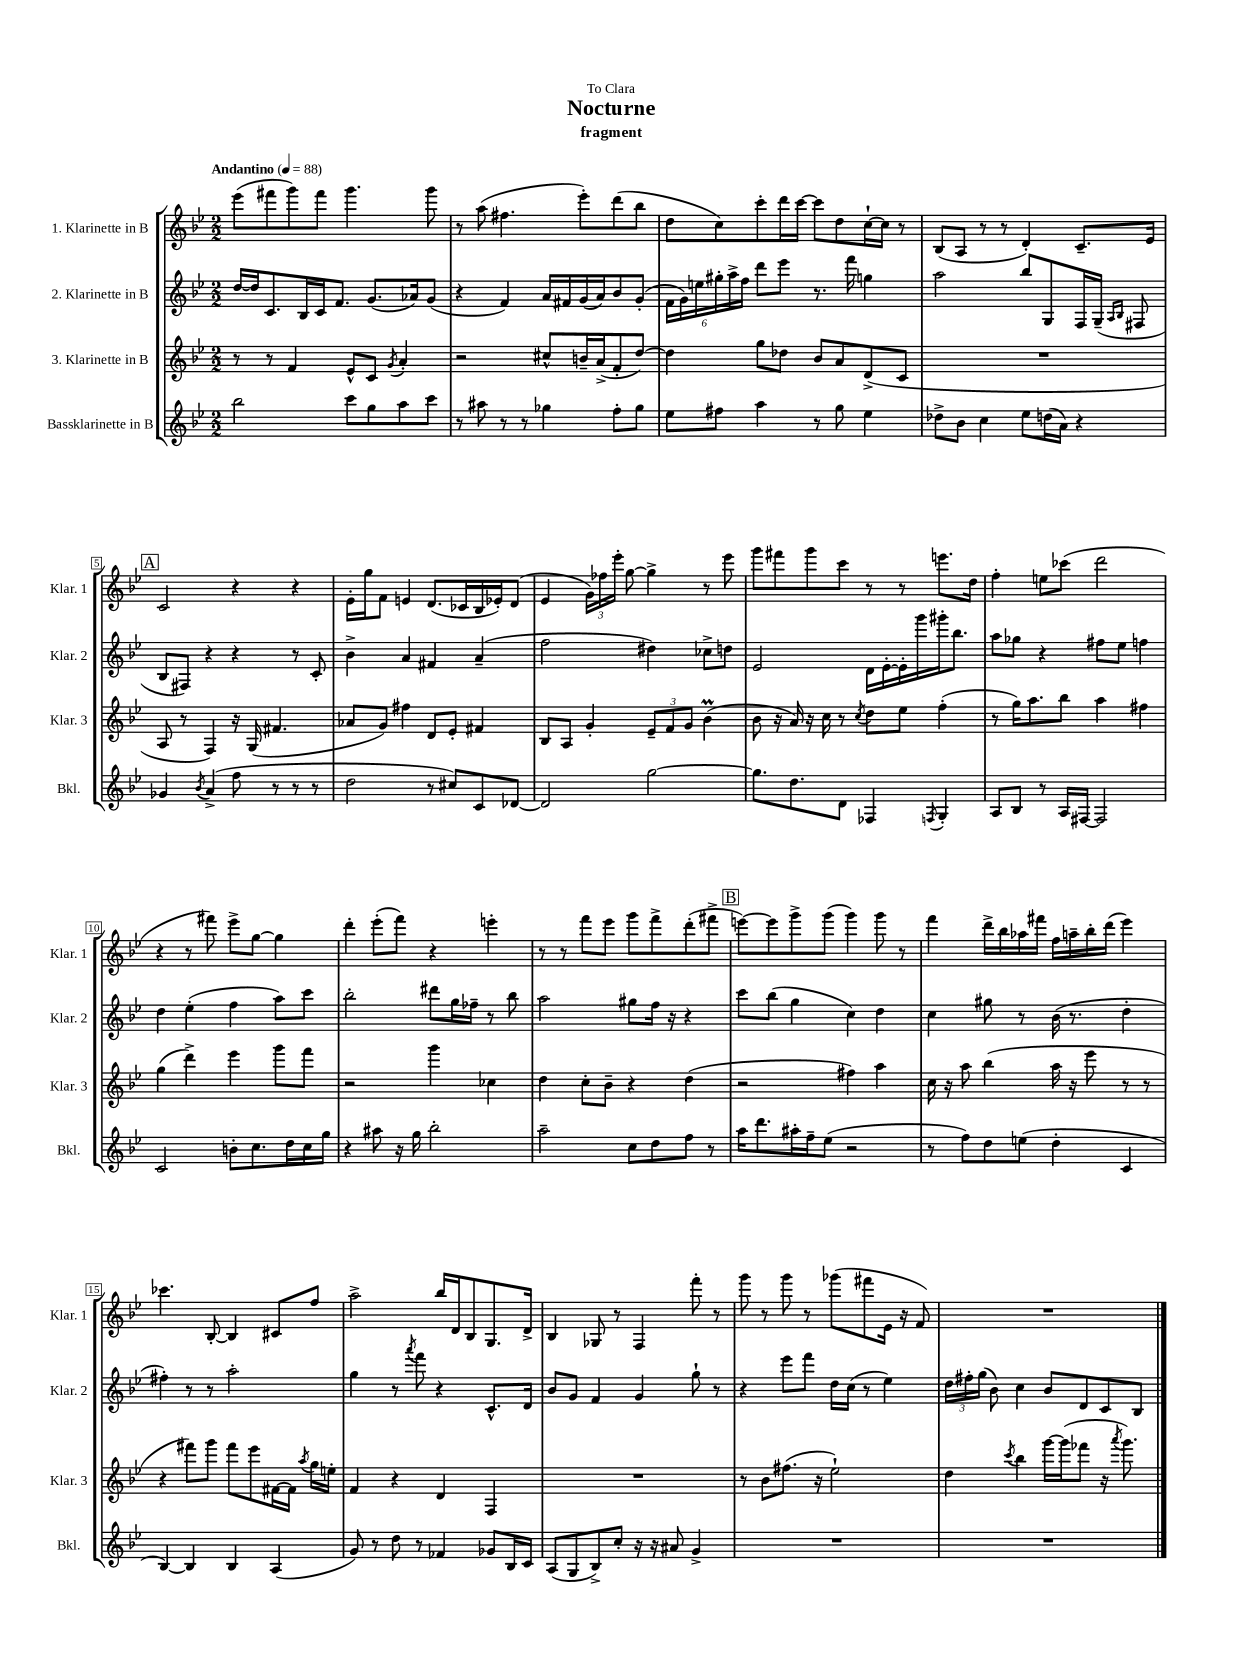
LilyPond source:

\header { title = "Nocturne" subtitle = "fragment" dedication = "To Clara" }
<<
\new StaffGroup <<
\new Staff = "s0" \with { instrumentName = "1. Klarinette in B" shortInstrumentName = "Klar. 1" } {
    \clef treble \key bes \major \numericTimeSignature \time 2/2 \tempo "Andantino" 4 = 88
    \autoBeamOff ees'''8[( fis'''8 g'''8) fis'''8] g'''4. g'''8 |
    r8 a''8( fis''4. ees'''8[-.) d'''8( bes''8] |
    d''8[ c''8) c'''8-. d'''16 c'''16]~ c'''8[ d''8 c''16~-! c''16] r8 |
    bes8[( a8] r8 r8 d'4-.) c'8.[-- ees'16] |
    \mark \markup { \box "A" } c'2 r4 r4 |
    ees'16[-. g''16 f'8] e'4 d'8.[( ces'16 bes16 ees'16-.) d'8]( |
    ees'4 \tuplet 3/2 { g'16[) fes''16 ees'''16]-. } g''8~ g''4-> r8 ees'''8 |
    g'''8[ fis'''8 g'''8 c'''8] r8 r8 e'''8.[ d''16] |
    f''4-. e''8[ ces'''8]( d'''2 |
    r4 r8 fis'''8) ees'''8[-> g''8]~ g''4 |
    d'''4-. ees'''8[-.( f'''8]) r4 e'''4-. |
    r8 r8 f'''8[ ees'''8] g'''8[ f'''8-> d'''8-.( fis'''8]-> |
    \mark \markup { \box "B" } e'''8[~) e'''8 g'''8-> g'''8]( g'''4) g'''8 r8 |
    f'''4 d'''16[-> bes''16 aes''16 fis'''16] f''16[ a''16-- bes''16-. d'''16]( ees'''4) |
    ces'''4. bes8~-. bes4 cis'8[ f''8] |
    a''2-> bes''16[ d'16 bes8 g8. d'16]-> |
    bes4 ges8 r8 f4 f'''8-. r8 |
    g'''8 r8 g'''8 r8 ges'''8[( fis'''8 ees'16] r16 f'8) |
    R1 \bar "|." |
}
\new Staff = "s1" \with { instrumentName = "2. Klarinette in B" shortInstrumentName = "Klar. 2" } {
    \clef treble \key bes \major \numericTimeSignature \time 2/2
    \autoBeamOff d''16[~ d''16 c'8. bes16 c'16 f'8.] g'8.[( aes'16) g'8]( |
    r4 f'4) a'16[ fis'16 g'16( a'16) bes'8 g'8]-.( |
    \tuplet 6/4 { f'16[ g'16) e''16 gis''16-. a''16-> f''16] } d'''8[ ees'''8] r8. f'''16 g''4 |
    a''2 bes''8[ g8 f16 g16]--( \grace { a16[ bes16] } fis8 |
    \mark \markup { \box "A" } bes8[ fis8]) r4 r4 r8 c'8-. |
    bes'4-> a'4 fis'4 a'4--( |
    f''2 dis''4) ces''8[-> d''8] |
    ees'2 d'16[ ees'16~-. ees'16-. g'''16 gis'''16-. bes''8.] |
    a''8[ ges''8] r4 fis''8[ ees''8] f''4 |
    d''4 ees''4-.( f''4 a''8[) c'''8] |
    bes''2-. dis'''8[ g''16 fes''16]-- r8 bes''8 |
    a''2 gis''8[ f''16] r16 r4 |
    \mark \markup { \box "B" } c'''8[ bes''8]( g''4 c''4) d''4 |
    c''4 gis''8 r8 bes'16( r8. d''4-. |
    fis''4-.) r8 r8 a''2-. |
    g''4 r8 \acciaccatura { a'''8 } f'''8 r4 c'8.[-^ d'16] |
    bes'8[ g'8] f'4 g'4 g''8-! r8 |
    r4 ees'''8[ f'''8] d''16[ c''16]( r8 ees''4) |
    \tuplet 3/2 { d''16[ fis''16-. g''16]( } bes'8) c''4 bes'8[ d'8 c'8 bes8] \bar "|." |
}
\new Staff = "s2" \with { instrumentName = "3. Klarinette in B" shortInstrumentName = "Klar. 3" } {
    \clef treble \key bes \major \numericTimeSignature \time 2/2
    \autoBeamOff r8 r8 f'4 ees'8[-^ c'8] \acciaccatura { g'8 } a'4-. |
    r2 cis''8[-^ b'16-- a'16->( f'8-. d''8]~) |
    d''4 g''8[ des''8] bes'8[ a'8 d'8->( c'8] |
    R1 |
    \mark \markup { \box "A" } a8 r8 f4) r16 g16( fis'4. |
    aes'8[ g'8]) fis''4 d'8[ ees'8]-. fis'4 |
    bes8[ a8] g'4-. \tuplet 3/2 { ees'8[-- f'8 g'8] } bes'4\prall( |
    bes'8 r16 a'16) r16 c''16 r8 \acciaccatura { c''8 } d''8[ ees''8] f''4-.( |
    r8 g''16[) a''8. bes''8] a''4 fis''4 |
    g''4( d'''4->) ees'''4 g'''8[ f'''8] |
    r2 g'''4 ces''4 |
    d''4 c''8[-. bes'8]-- r4 d''4( |
    \mark \markup { \box "B" } r2 fis''4) a''4 |
    c''16 r16 a''8 bes''4( a''16 r16 ees'''8 r8 r8 |
    r4 fis'''8[) g'''8] fis'''8[ ees'''8 fis'16~ fis'16] \acciaccatura { a''8 } g''16[ e''16]-. |
    f'4 r4 d'4 f4 |
    R1 |
    r8 bes'8[ fis''8.]( r16 ees''2-!) |
    d''4 \acciaccatura { c'''8 } bes''4 g'''16[~ g'''16( fes'''8] r16 \acciaccatura { a'''8 } g'''8.) \bar "|." |
}
\new Staff = "s3" \with { instrumentName = "Bassklarinette in B" shortInstrumentName = "Bkl." } {
    \clef treble \key bes \major \numericTimeSignature \time 2/2
    \autoBeamOff bes''2 c'''8[ g''8 a''8 c'''8] |
    r8 ais''8 r8 r8 ges''4 f''8[-. ges''8] |
    ees''8[ fis''8] a''4 r8 g''8 ees''4 |
    des''8[-> bes'8] c''4 ees''8[ d''16( a'16]) r4 |
    \mark \markup { \box "A" } ges'4 \acciaccatura { bes'8 } a'4->( f''8 r8 r8 r8 |
    d''2 r8 cis''8[) c'8 des'8]~ |
    des'2 g''2~ |
    g''8.[ d''8. d'8] fes4 \acciaccatura { f8 } g4-. |
    a8[ bes8] r8 a16[ fis16]~ fis2 |
    c'2 b'8[-. c''8. d''16 c''16 g''16] |
    r4 ais''8 r16 g''16 bes''2-. |
    a''2-- c''8[ d''8 f''8] r8 |
    \mark \markup { \box "B" } a''16[ d'''8. ais''16-. f''16-- ees''8]( r2 |
    r8 f''8[) d''8 e''8]( d''4-. c'4 |
    bes4~) bes4 bes4 a4( |
    g'8) r8 d''8 r8 fes'4 ges'8[ bes16 c'16] |
    a8[( g8 bes8->) c''8]-. r16 r16 ais'8 g'4-> |
    R1 |
    R1 \bar "|." |
}
>>
>>
\layout { \context { \Score \override BarNumber.stencil = #(make-stencil-boxer 0.1 0.3 ly:text-interface::print) } }
